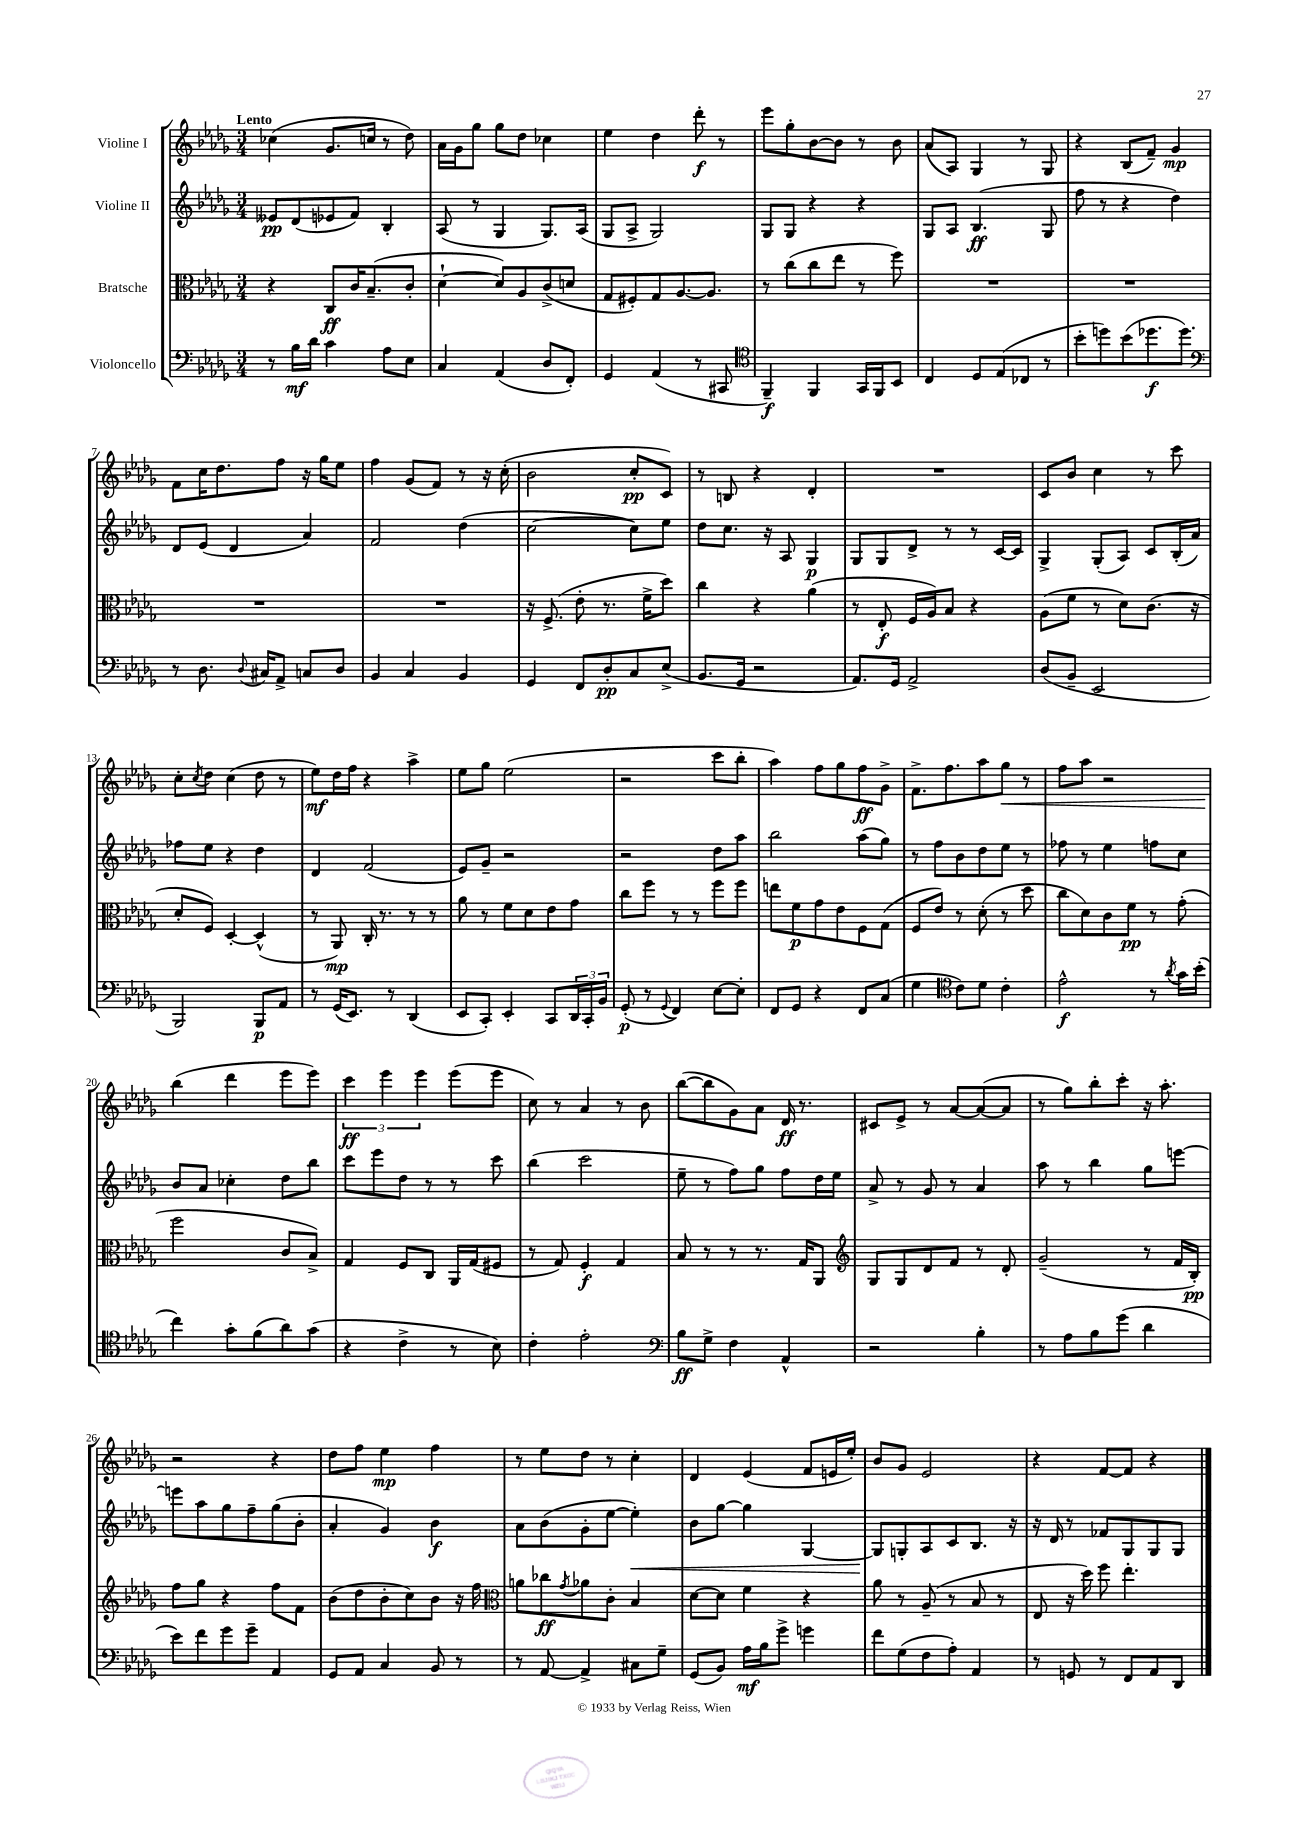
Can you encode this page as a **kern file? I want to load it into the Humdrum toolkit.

**kern	**dynam	**kern	**dynam	**kern	**dynam	**kern	**dynam
*part4	*part4	*part3	*part3	*part2	*part2	*part1	*part1
*staff4	*staff4	*staff3	*staff3	*staff2	*staff2	*staff1	*staff1
*I"Violoncello	*	*I"Bratsche	*	*I"Violine II	*	*I"Violine I	*
*clefF4	*	*clefC3	*	*clefG2	*	*clefG2	*
*k[b-e-a-d-g-]	*	*k[b-e-a-d-g-]	*	*k[b-e-a-d-g-]	*	*k[b-e-a-d-g-]	*
*M3/4	*	*M3/4	*	*M3/4	*	*M3/4	*
=1	=1	=1	=1	=1	=1	=1	=1
!	!	!	!	!	!	!LO:TX:a:B:t=Lento	!
8r	.	4r	.	8e--X/L	pp	(4cc-X\	.
16B-\LL	mf	.	.	(8d-/	.	.	.
16d-\JJ	.	.	.	.	.	.	.
4c\	.	8C/L	ff	8e-X/	.	8.g-/L	.
.	.	16c/K	.	8f/J)	.	.	.
.	.	(8.B-~/	.	.	.	16ccn/Jk	.
8A-\L	.	.	.	4B-'/	.	8r	.
8E-\J	.	8c'/J	.	.	.	8dd-\)	.
=2	=2	=2	=2	=2	=2	=2	=2
4C/	.	[4d-`\	.	(8A-/	.	16a-\LL	.
.	.	.	.	.	.	16g-\J	.
.	.	.	.	8r	.	8gg-\J	.
(4AA-/	.	8d-/L])	.	4G-/	.	8gg-\L	.
.	.	8A-/	.	.	.	8dd-\J	.
8D-/L	.	(8c^/	.	8.G-/L)	.	4cc-X\	.
8FF'/J)	.	8dn/J	.	.	.	.	.
.	.	.	.	(16A-/Jk	.	.	.
=3	=3	=3	=3	=3	=3	=3	=3
4GG-/	.	8G-/L	.	8G-/L	.	4ee-\	.
.	.	8F#X'/)	.	8A-^/J	.	.	.
(4AA-/	.	8G-/	.	2G-/)	.	4dd-\	.
.	.	[8.A-/	.	.	.	.	.
8r	.	.	.	.	.	8ddd-'\	f
.	.	8.A-/J]	.	.	.	.	.
8CC#X/	.	.	.	.	.	8r	.
=4	=4	=4	=4	=4	=4	=4	=4
*clefC4	*	*	*	*	*	*	*
4FF~/)	f	8r	.	8G-/L	.	8eee-\L	.
.	.	(8cc\L	.	8G-/J	.	8gg-'\	.
4FF/	.	8cc\	.	4r	.	[8b-\	.
.	.	8ee-\J	.	.	.	8b-\J]	.
16GG-/LL	.	8r	.	4r	.	8r	.
16FF/J	.	.	.	.	.	.	.
8BB-/J	.	8ff\)	.	.	.	8b-\	.
=5	=5	=5	=5	=5	=5	=5	=5
4C/	.	2.r	.	8G-/L	.	(8a-/L	.
.	.	.	.	8A-/J	.	8A-/J)	.
8D-/L	.	.	.	(4.B-/	ff	4G-/	.
(8E-/	.	.	.	.	.	.	.
8C-X/J	.	.	.	.	.	8r	.
8r	.	.	.	8G-/	.	8G-/	.
=6	=6	=6	=6	=6	=6	=6	=6
8b-'\L	.	2.r	.	8ff\	.	4r	.
8ddn\)	.	.	.	8r	.	.	.
(8b-\	.	.	.	4r	.	(8B-/L	.
8.dd-X\	f	.	.	.	.	8f~/J)	.
.	.	.	.	4dd-\)	.	4g-/	mp
8.dd-\J)	.	.	.	.	.	.	.
!!LO:LB:g=z
=7	=7	=7	=7	=7	=7	=7	=7
*clefF4	*	*	*	*	*	*	*
8r	.	2.r	.	8d-/L	.	8f\L	.
8.D-\	.	.	.	(8e-/J	.	16cc\K	.
.	.	.	.	.	.	8.dd-\	.
.	.	.	.	4d-/	.	.	.
8qqD-/	.	.	.	.	.	.	.
16C#X/KL	.	.	.	.	.	.	.
8AA-^/J	.	.	.	.	.	8ff\J	.
8Cn/L	.	.	.	4a-/)	.	16r	.
.	.	.	.	.	.	16gg-\KL	.
8D-/J	.	.	.	.	.	8ee-\J	.
=8	=8	=8	=8	=8	=8	=8	=8
4BB-/	.	2.r	.	2f/	.	4ff\	.
4C/	.	.	.	.	.	(8g-/L	.
.	.	.	.	.	.	8f/J)	.
4BB-/	.	.	.	(4dd-\	.	8r	.
.	.	.	.	.	.	16r	.
.	.	.	.	.	.	(16cc'\	.
=9	=9	=9	=9	=9	=9	=9	=9
4GG-/	.	16r	.	[2cc\	.	2b-\	.
.	.	(8.F^/	.	.	.	.	.
8FF/L	.	8e-'\	.	.	.	.	.
8D-'/	pp	8.r	.	.	.	.	.
8C/	.	.	.	8cc\L])	.	8cc'/L	pp
.	.	16f^\KL	.	.	.	.	.
(8E-^/J	.	8dd-\J)	.	8ee-\J	.	8c/J)	.
=10	=10	=10	=10	=10	=10	=10	=10
8.BB-/L	.	4cc\	.	8dd-\L	.	8r	.
.	.	.	.	8.cc\J	.	8Bn/	.
16GG-/Jk	.	.	.	.	.	.	.
2r	.	4r	.	.	.	4r	.
.	.	.	.	16r	.	.	.
.	.	.	.	8A-/	.	.	.
.	.	(4a-\	.	4G-/	p	4d-'/	.
=11	=11	=11	=11	=11	=11	=11	=11
8.AA-/L)	.	8r	.	8G-/L	.	2.r	.
.	.	8E-'/	f	8G-/	.	.	.
16GG-/Jk	.	.	.	.	.	.	.
2AA-^/	.	16F/LL	.	8d-^/J	.	.	.
.	.	16A-/J)	.	.	.	.	.
.	.	8B-/J	.	8r	.	.	.
.	.	4r	.	8r	.	.	.
.	.	.	.	[16c/LL	.	.	.
.	.	.	.	16c/JJ]	.	.	.
=12	=12	=12	=12	=12	=12	=12	=12
(8D-/L	.	(8A-\L	.	4G-^/	.	8c/L	.
8BB-~/J	.	8f\J	.	.	.	8b-/J	.
2EE-/	.	8r	.	(8G-'/L	.	4cc\	.
.	.	8d-\L)	.	8A-/J)	.	.	.
.	.	(8.c\J	.	8c/L	.	8r	.
.	.	.	.	(16B-'/L	.	8ccc\	.
.	.	16r	.	16a-/JJ)	.	.	.
!!LO:LB:g=z
=13	=13	=13	=13	=13	=13	=13	=13
2BBB-/)	.	8d-'/L	.	8ff-X\L	.	8cc'\L	.
.	.	.	.	.	.	8qcc/	.
.	.	8F/J)	.	8ee-\J	.	8dd-\J	.
.	.	[4D-'/	.	4r	.	(4cc\	.
8BBB-/L	p	(4D-^^/]	.	4dd-\	.	8dd-\	.
8AA-/J	.	.	.	.	.	8r	.
=14	=14	=14	=14	=14	=14	=14	=14
8r	.	8r	.	4d-/	.	8ee-\L)	mf
(16GG-/KL	.	8AA-/)	mp	.	.	16dd-\L	.
8.EE-/J)	.	.	.	.	.	16ff\JJ	.
.	.	16C'/	.	(2f/	.	4r	.
.	.	8.r	.	.	.	.	.
8r	.	.	.	.	.	.	.
(4DD-/	.	8r	.	.	.	4aa-^\	.
.	.	8r	.	.	.	.	.
=15	=15	=15	=15	=15	=15	=15	=15
8EE-/L	.	8a-\	.	8e-/L)	.	8ee-\L	.
8CC'/J)	.	8r	.	8g-~/J	.	8gg-\J	.
4EE-'/	.	8f\L	.	2r	.	(2ee-\	.
.	.	8d-\	.	.	.	.	.
8CC/L	.	8e-\	.	.	.	.	.
24DD-/L	.	8g-\J	.	.	.	.	.
24CC'/	.	.	.	.	.	.	.
24BB-/JJ	.	.	.	.	.	.	.
=16	=16	=16	=16	=16	=16	=16	=16
(8GG-'/	p	8cc\L	.	2r	.	2r	.
8r	.	8ff\J	.	.	.	.	.
8qqGG-/	.	.	.	.	.	.	.
4FF/)	.	8r	.	.	.	.	.
.	.	8r	.	.	.	.	.
[8E-\L	.	8ff\L	.	8dd-\L	.	8ccc\L	.
8E-'\J]	.	8ff\J	.	8aa-\J	.	8bb-'\J	.
=17	=17	=17	=17	=17	=17	=17	=17
8FF/L	.	8een\L	.	2bb-\	.	4aa-\)	.
8GG-/J	.	8f\	p	.	.	.	.
4r	.	8g-\	.	.	.	8ff\L	.
.	.	8e-\	.	.	.	8gg-\	.
8FF/L	.	8F\	.	(8aa-\L	.	8ff\	ff
(8C/J	.	(8G-\J	.	8gg-\J)	.	8g-^\J	.
=18	=18	=18	=18	=18	=18	=18	=18
4G-\	.	8F/L	.	8r	.	8.f^\L	.
.	.	8e-/J)	.	8ff\L	.	.	.
.	.	.	.	.	.	8.ff\	.
*clefC4	*	*	*	*	*	*	*
8c\L)	.	8r	.	8b-\	.	.	.
8d-\J	.	(8d-'\	.	8dd-\	.	8aa-\	.
!	!	!	!	!	!	!	!LO:HP:b
4c'\	.	8r	.	8ee-\J	.	8gg-\J	<
.	.	8dd-\	.	8r	.	8r	.
=19	=19	=19	=19	=19	=19	=19	=19
2e-^^\	f	8cc\L	.	8ff-X\	.	8ff\L	.
.	.	8d-\)	.	8r	.	8aa-\J	.
.	.	8c\	.	4ee-\	.	2r	.
.	.	8f\J	pp	.	.	.	.
8r	.	8r	.	8ffn\L	.	.	.
8qa-/	.	.	.	.	.	.	.
16g-\LL	.	(8g-'\	.	8cc\J	.	.	.
(16b-'\JJ	.	.	.	.	.	.	.
!!LO:LB:g=z
=20	=20	=20	=20	=20	=20	=20	=20
4cc\)	.	2ff\	.	8b-/L	.	(4bb-\	.
.	.	.	.	8a-/J	.	.	.
8g-'\L	.	.	.	4cc-X'\	.	4ddd-\	[
(8f\	.	.	.	.	.	.	.
8a-\)	.	8c/L	.	8dd-\L	.	8eee-\L	.
(8g-\J	.	8B-^/J)	.	8bb-\J	.	8eee-\J)	.
=21	=21	=21	=21	=21	=21	=21	=21
4r	.	4G-/	.	8ccc\L	.	6ccc\	ff
.	.	.	.	8eee-\	.	.	.
.	.	.	.	.	.	6eee-\	.
4c^\	.	8F/L	.	8dd-\J	.	.	.
.	.	.	.	.	.	6eee-\	.
.	.	8C/J	.	8r	.	.	.
8r	.	16AA-/LL	.	8r	.	(8eee-\L	.
.	.	(16G-/J	.	.	.	.	.
8B-\)	.	8F#X/J	.	8ccc\	.	8eee-\J	.
=22	=22	=22	=22	=22	=22	=22	=22
4c'\	.	8r	.	(4bb-\	.	8cc\)	.
.	.	8G-/)	.	.	.	8r	.
2e-'\	.	4F'/	f	2ccc\	.	4a-/	.
.	.	4G-/	.	.	.	8r	.
.	.	.	.	.	.	8b-\	.
=23	=23	=23	=23	=23	=23	=23	=23
*clefF4	*	*	*	*	*	*	*
8B-\L	ff	8B-/	.	8ee-~\	.	([8bb-\L	.
8G-^\J	.	8r	.	8r	.	8bb-\]	.
4F\	.	8r	.	8ff\L)	.	8g-\)	.
.	.	8.r	.	8gg-\J	.	8a-\J	.
4AA-^^/	.	.	.	8ff\L	.	16d-/	ff
.	.	16G-/KL	.	.	.	8.r	.
.	.	8AA-/J	.	16dd-\L	.	.	.
.	.	.	.	16ee-\JJ	.	.	.
=24	=24	=24	=24	=24	=24	=24	=24
*	*	*clefG2	*	*	*	*	*
2r	.	8G-/L	.	8a-^/	.	8c#X/L	.
.	.	8G-/	.	8r	.	8e-^/J	.
.	.	8d-/	.	8g-/	.	8r	.
.	.	8f/J	.	8r	.	[8a-/L	.
4B-'\	.	8r	.	4a-/	.	(8a-/_	.
.	.	8d-'/	.	.	.	8a-/J]	.
=25	=25	=25	=25	=25	=25	=25	=25
8r	.	(2g-~/	.	8aa-\	.	8r	.
8A-\L	.	.	.	8r	.	8gg-\L)	.
8B-\	.	.	.	4bb-\	.	8bb-'\	.
(8g-\J	.	.	.	.	.	8ccc'\J	.
4d-\	.	8r	.	8gg-\L	.	16r	.
.	.	.	.	.	.	8.aa-'\	.
.	.	16f/LL	.	[8eeen\J	.	.	.
.	.	16B-'/JJ)	pp	.	.	.	.
!!LO:LB:g=z
=26	=26	=26	=26	=26	=26	=26	=26
8e-\L)	.	8ff\L	.	8eeen\L]	.	2r	.
8f\	.	8gg-\J	.	8aa-\	.	.	.
8g-\	.	4r	.	8gg-\	.	.	.
8g-~\J	.	.	.	8ff~\	.	.	.
4AA-/	.	8ff\L	.	(8gg-\	.	4r	.
.	.	8f\J	.	8b-'\J	.	.	.
=27	=27	=27	=27	=27	=27	=27	=27
8GG-/L	.	(8b-\L	.	4a-'/	.	8dd-\L	.
8AA-/J	.	8dd-\	.	.	.	8ff\J	.
4C/	.	8b-'\	.	4g-/)	.	4ee-\	mp
.	.	8cc\)	.	.	.	.	.
8BB-/	.	8b-\J	.	4b-\	f	4ff\	.
8r	.	16r	.	.	.	.	.
.	.	16ff\	.	.	.	.	.
=28	=28	=28	=28	=28	=28	=28	=28
*	*	*clefC3	*	*	*	*	*
8r	.	8an\L	.	8a-\L	.	8r	.
[8AA-/	.	8cc-X\	ff	(8b-\	.	8ee-\L	.
.	.	8qg-/	.	.	.	.	.
4AA-^/]	.	8a-X\	.	8g-'\	.	8dd-\J	.
.	.	8c'\J	.	[8ee-\J	.	8r	.
!	!	!	!	!	!LO:HP:b	!	!
8C#X\L	.	4B-/	.	4ee-'\])	<	4cc'\	.
8G-~\J	.	.	.	.	.	.	.
=29	=29	=29	=29	=29	=29	=29	=29
(8GG-/L	.	[8d-\L	.	8b-\L	.	4d-/	.
8BB-/J)	.	8d-\J]	.	[8gg-\J	.	.	.
16A-\LL	mf	4f\	.	4gg-\]	.	(4e-/	.
16B-\J	.	.	.	.	.	.	.
8g-^\J	.	.	.	.	.	.	.
4gn\	.	4r	.	[4G-/	.	8f/L	.
.	.	.	.	.	.	16en/L	.
.	.	.	.	.	.	16ee-'/JJ)	.
=30	=30	=30	=30	=30	=30	=30	=30
8f\L	.	8a-\	.	8G-/L]	.	8b-/L	.
(8G-\	.	8r	.	8Gn'/	[	8g-/J	.
8F\	.	(8A-~/	.	8A-/	.	2e-/	.
8A-'\J)	.	8r	.	8c/	.	.	.
4AA-/	.	8B-/	.	8.B-/J	.	.	.
.	.	8r	.	.	.	.	.
.	.	.	.	16r	.	.	.
=31	=31	=31	=31	=31	=31	=31	=31
8r	.	8E-/	.	16r	.	4r	.
.	.	.	.	16d-/	.	.	.
8GGn/	.	16r	.	8r	.	.	.
.	.	16dd-\)	.	.	.	.	.
8r	.	8ff\	.	8f-X/L	.	[8f/L	.
8FF/L	.	4.ee-'\	.	8G-/	.	8f/J]	.
8AA-/	.	.	.	8G-/	.	4r	.
8DD-/J	.	.	.	8G-/J	.	.	.
==	==	==	==	==	==	==	==
*-	*-	*-	*-	*-	*-	*-	*-
